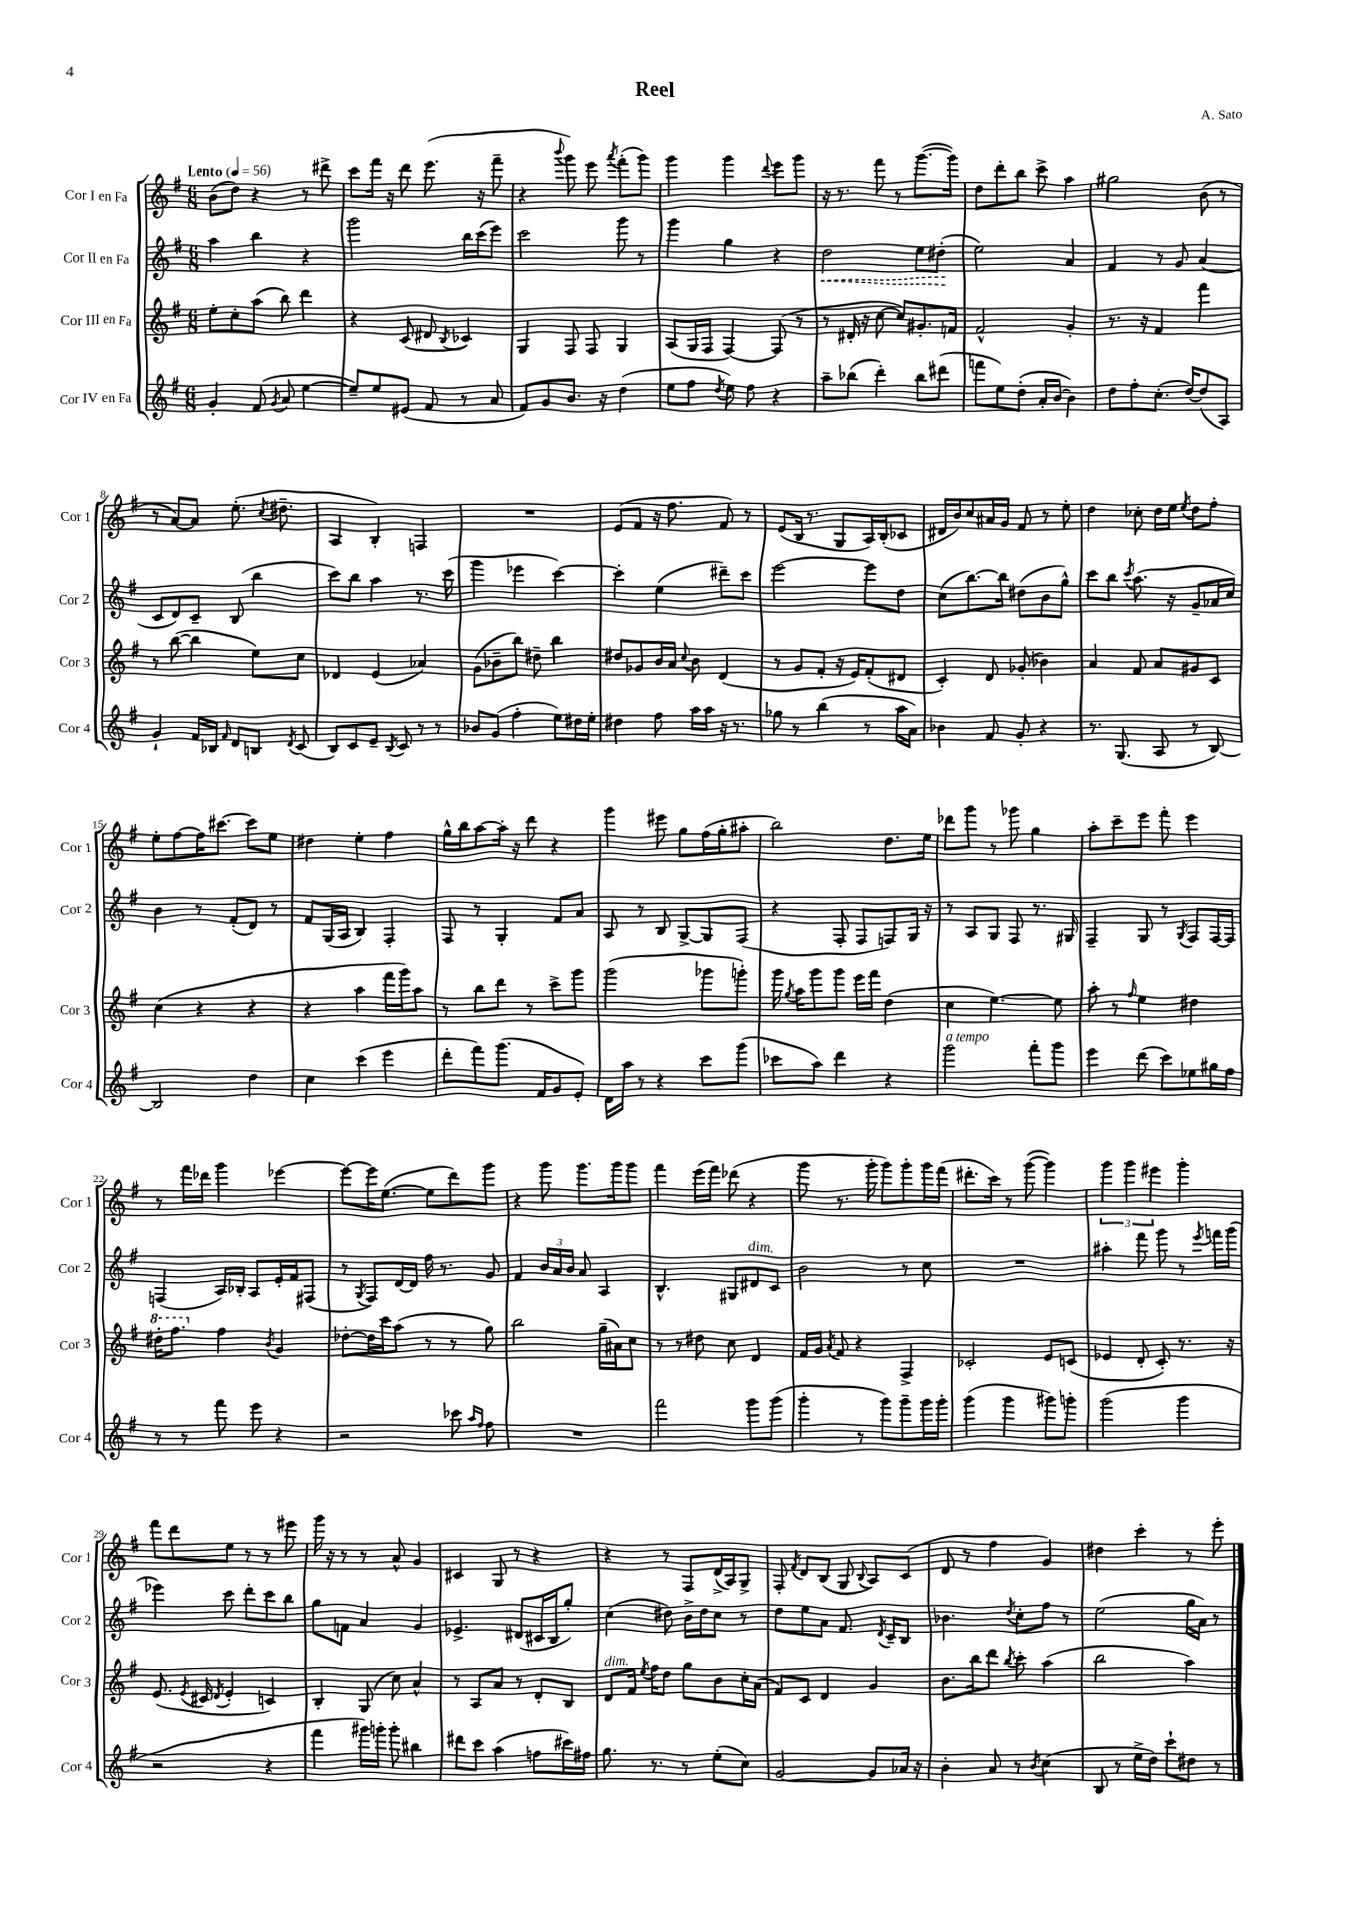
\header { title = "Reel" composer = "A. Sato" }
<<
\new StaffGroup <<
\new Staff = "s0" \with { instrumentName = "Cor I en Fa" shortInstrumentName = "Cor 1" } {
    \clef treble \key g \major \numericTimeSignature \time 6/8 \tempo "Lento" 4 = 56
    \autoBeamOff b'8[( d''8]) r4 r8 dis'''8-> |
    c'''8[ fis'''16] r16 d'''8 e'''8.( r16 fis'''8-- |
    r4 \appoggiatura { b'''8 } g'''8) e'''8 \acciaccatura { a'''8 } fis'''8[-.( g'''8]) |
    g'''4 g'''4 \appoggiatura { d'''8 } e'''8[ g'''8] |
    r16 r8. fis'''8 r8 g'''8.[~( g'''16]) |
    d''8[ d'''8-. b''8] c'''8-> a''4 |
    gis''2 b'8( r8 |
    r8 a'8[~) a'8] e''8.-.( \acciaccatura { c''8 } dis''8.-- |
    a4 b4-.) f4 |
    R2. |
    e'8[( fis'8] r16 fis''8. fis'8) r8 |
    e'8[( b16] r8. g8[ a16) b16-.( ces'8] |
    dis'16[ b'16) c''8 ais'16 g'16] fis'8 r8 e''8-. |
    d''4 ces''8-. d''16[ e''16] \acciaccatura { e''8 } d''8[ fis''8]-. |
    e''8[-. fis''8~ fis''16 cis'''8.]~ cis'''8[ e''8] |
    dis''4 e''4-. fis''4 |
    g''16[-^ b''16 a''8~ a''16]-. r16 d'''8 r4 |
    g'''4 eis'''8 g''8[ fis''16( g''16-. ais''8]-. |
    b''2) d''8.[ e''16] |
    des'''8[ g'''8] r8 ges'''8 g''4 |
    a''8[-. c'''8-- e'''8] fis'''8-. e'''4 |
    r8 fis'''16[ des'''16] g'''4 ees'''4~ |
    ees'''8[~ ees'''16 e''8.]~( e''8[ d'''8) g'''8] |
    r4 g'''8 g'''8.[ g'''16 g'''8] |
    fis'''4 e'''16[( fis'''16]) des'''8( r4 |
    g'''8 r8. g'''16-. g'''8[) g'''8-. g'''16 fis'''16]( |
    dis'''8.[-. c'''16]) r8 g'''8~( g'''4) |
    \tuplet 3/2 { g'''4 g'''4 eis'''4 } g'''4-. |
    fis'''8[ d'''8 e''8] r8 r8 eis'''8 |
    g'''16 r16 r8 r8 a'8-^ g'4 |
    cis'4 g8 r8 r4 |
    r4 r8 fis8[ d'16->( a16) g8]-> |
    fis8-. \acciaccatura { fis'8 } d'8[ b8]( g8 \appoggiatura { b8 } a8[) c'8]( |
    d'8 r8 fis''4 g'4) |
    dis''4 c'''4-. r8 e'''8-. \bar "|." |
}
\new Staff = "s1" \with { instrumentName = "Cor II en Fa" shortInstrumentName = "Cor 2" } {
    \clef treble \key g \major \numericTimeSignature \time 6/8
    \autoBeamOff a''4 b''4 r4 |
    g'''2 b''16[ c'''16( e'''8]) |
    c'''2 g'''8 r8 |
    g'''4 g''4 r4 |
    \once \override Hairpin.style = #'dashed-line d''2\< e''8[ dis''8]-.\!( |
    e''2) a'4 |
    fis'4 r8 g'8 a'4( |
    c'8[ d'8) c'8]-- b8( b''4 |
    c'''8[) b''8] a''4 r8. c'''16( |
    g'''4 ees'''4 c'''4~) |
    c'''4-. e''4( dis'''8[--) c'''8] |
    e'''2~ e'''8[ d''8] |
    c''8[( b''8.~) b''16] dis''8[( b'8 g''8]-^) |
    c'''8[ b''8] \acciaccatura { c'''8 } a''8.( r16 g'8[-- aes'16 c''16]) |
    b'4 r8 fis'8[-.( d'8]) r8 |
    fis'8[ g16( a16] b4) fis4-. |
    fis8 r8 g4-. fis'8[ a'8] |
    a8 r8 b8 g8[~-> g8 fis8]( |
    r4 fis8-. fis8[ f8) g16] r16 |
    r8 a8[ g8] fis8 r8. gis16 |
    fis4-- g8 r8 \acciaccatura { g8 } fis8[ fis16~ fis16] |
    f4( a16[) bes16]-. a8[ e'16-. fis'16 fis8]( |
    r8 \acciaccatura { g8 } fis8[) d'16~ d'16] fis''16 r8. g'8 |
    fis'4 \tuplet 3/2 { b'16[ a'16 b'16] } a'8 a4 |
    b4.-^ gis8[ dis'8^\markup { \italic "dim." } c'8] |
    b'2 r8 c''8 |
    R2. |
    ais''4-. fis'''8 g'''8 r8 \acciaccatura { e'''8 } f'''16[ g'''16]( |
    ees'''4) c'''8 d'''8[-. c'''8 b''8] |
    g''8[ f'8] a'4 g'4 |
    ees'4.-> dis'8[( cis'16 b16 g''8]-.) |
    c''4( dis''8) b'16[-> dis''16 c''8] r8 |
    d''8[ e''8 a'8] fis'8. \acciaccatura { d'8 } c'16[-- b8] |
    bes'4. \acciaccatura { d''8 } c''8[-. fis''8] r8 |
    e''2( g''16[ a'16]) r8 \bar "|." |
}
\new Staff = "s2" \with { instrumentName = "Cor III en Fa" shortInstrumentName = "Cor 3" } {
    \clef treble \key g \major \numericTimeSignature \time 6/8
    \autoBeamOff e''8[-. c''8-. a''8]( b''8) d'''4 |
    r4 c'8( dis'8 \acciaccatura { b8 } ces'4) |
    g4 fis8 fis8 g4 |
    a8[( g16 fis16] fis4~) fis8( r8 |
    r8 dis'16-. r16 c''8~ c''8[) gis'8.-. f'16] |
    fis'2-^ g'4-. |
    r8. r16 fis'4 fis'''4 |
    r8 b''8~( b''4 e''8[) c''8] |
    des'4 e'4( aes'4) |
    g'8[( bes'8-- b''8]) dis''8-- b''4 |
    dis''8[ ges'8 b'16 a'16] \appoggiatura { c''8 } b'8 d'4( |
    r8 g'8[ fis'8]-. r16 e'16[) fis'8-.( dis'8] |
    c'4-.) d'8 ges'8-.( bes'4) |
    a'4 fis'8 a'8[ gis'8 c'8] |
    c''4( r4 r4 |
    r4 a''4 fis'''16[ g'''16) a''8] |
    r8 b''8[ d'''8] r8 c'''8[-> g'''8] |
    g'''2( ges'''8[ g'''8]-.) |
    g'''16 \acciaccatura { g''8 } a''16[ g'''8 g'''8] e'''16[ fis'''16] d''4( |
    c''4 e''4.~) e''8 |
    a''8-. r8 \grace { fis''16 } e''4 dis''4 |
    \ottava #1 dis'''16[-. fis'''8.] \ottava #0 fis''4 \acciaccatura { b'8 } g'4 |
    des''8[~-. des''16 c'''16 a''8]( r8 r8 g''8) |
    b''2 g''16[--( ais'16) c''8] |
    r8 r8 dis''8 c''8 d'4 |
    fis'16[ g'16] \acciaccatura { a'8 } fis'8 r4 fis4-> |
    ces'2-. e'8[ c'8]( |
    ees'4 d'8-. c'8-.) r8. r16 |
    e'8.( \acciaccatura { e'8 } cis'16 \acciaccatura { d'8 } e'4-. c'4) |
    b4-. g8( c''8) a'4-^ |
    r8 a8[ a'8] r8 d'8[-. b8] |
    d'8[^\markup { \italic "dim." } fis'16] \acciaccatura { e''8 } fis''16[ d''8] g''8[ b'8 c''16-. a'16]( |
    fis'8[) c'8] d'4 g'4 |
    b'8.[ b''16 d'''8] \acciaccatura { b''8 } c'''8-. a''4( |
    b''2 a''4) \bar "|." |
}
\new Staff = "s3" \with { instrumentName = "Cor IV en Fa" shortInstrumentName = "Cor 4" } {
    \clef treble \key g \major \numericTimeSignature \time 6/8
    \autoBeamOff g'4-. fis'8( \acciaccatura { g'8 } a'8 e''4~ |
    e''8[--) e''8 eis'8]( fis'8 r8 a'8 |
    fis'8[) g'8 b'8.] r16 d''4( |
    e''8[ fis''8] \acciaccatura { d''8 } e''8) fis''8 r4 |
    a''8[-- bes''8]( d'''4-.) bes''8[ dis'''8]( |
    f'''8[ e''8) d''8]-.( a'16[-. b'16]~ b'4) |
    d''8[ fis''8-. c''8.]-.( d''16[~) d''8( a8]) |
    g'4-! fis'16[ bes16] \grace { fis'16 } d'8[ b8] \acciaccatura { d'8 } c'8( |
    b8[) c'8 e'8]-- \acciaccatura { b8 } c'8 r8 r8 |
    bes'8[ g'8]( fis''4-. e''8[) dis''16 e''16]-. |
    dis''4 fis''8 a''16[ a''16] r16 r8. |
    ges''8 r8 b''4( r8 a''16[ a'16]) |
    bes'4 fis'8 g'8-. r4 |
    r8. g8.( a8 r8 b8~) |
    b2 d''4 |
    c''4 c'''4( e'''4 |
    d'''8[-. fis'''8) g'''8.]( fis'16[ g'8 e'8]-.) |
    d'16[ a''16] r8 r4 c'''8[ g'''8]( |
    ces'''8[ a''8]) d'''4 r4 |
    g'''2^\markup { \italic "a tempo" } fis'''8[-. g'''8] |
    e'''4 d'''8( c'''8[) ees''8 gis''16 fis''16] |
    r8 r8 fis'''8 e'''8 r4 |
    r2 ces'''8 \grace { a''16[ fis''16] } fis''8 |
    R2. |
    fis'''2 g'''8[ g'''8]( |
    g'''4-. r8 g'''8[) g'''8-- g'''16 g'''16]-. |
    g'''4( g'''4 gis'''8[) g'''8]-. |
    g'''2( g'''4 |
    r2 r4 |
    fis'''4 gis'''16[) g'''16]-. g'''8-. bis''4 |
    dis'''8[ c'''8] a''4( f''8[ cis'''16) fis''16] |
    g''8. r8. r8 e''8[-.( c''8]) |
    g'2~ g'8[ aes'16] r16 |
    b'4-. a'8 r8 \acciaccatura { b'8 } c''4( |
    b8 r8 e''16[-> d''16]) c'''8[-! dis''8] r8 \bar "|." |
}
>>
>>
